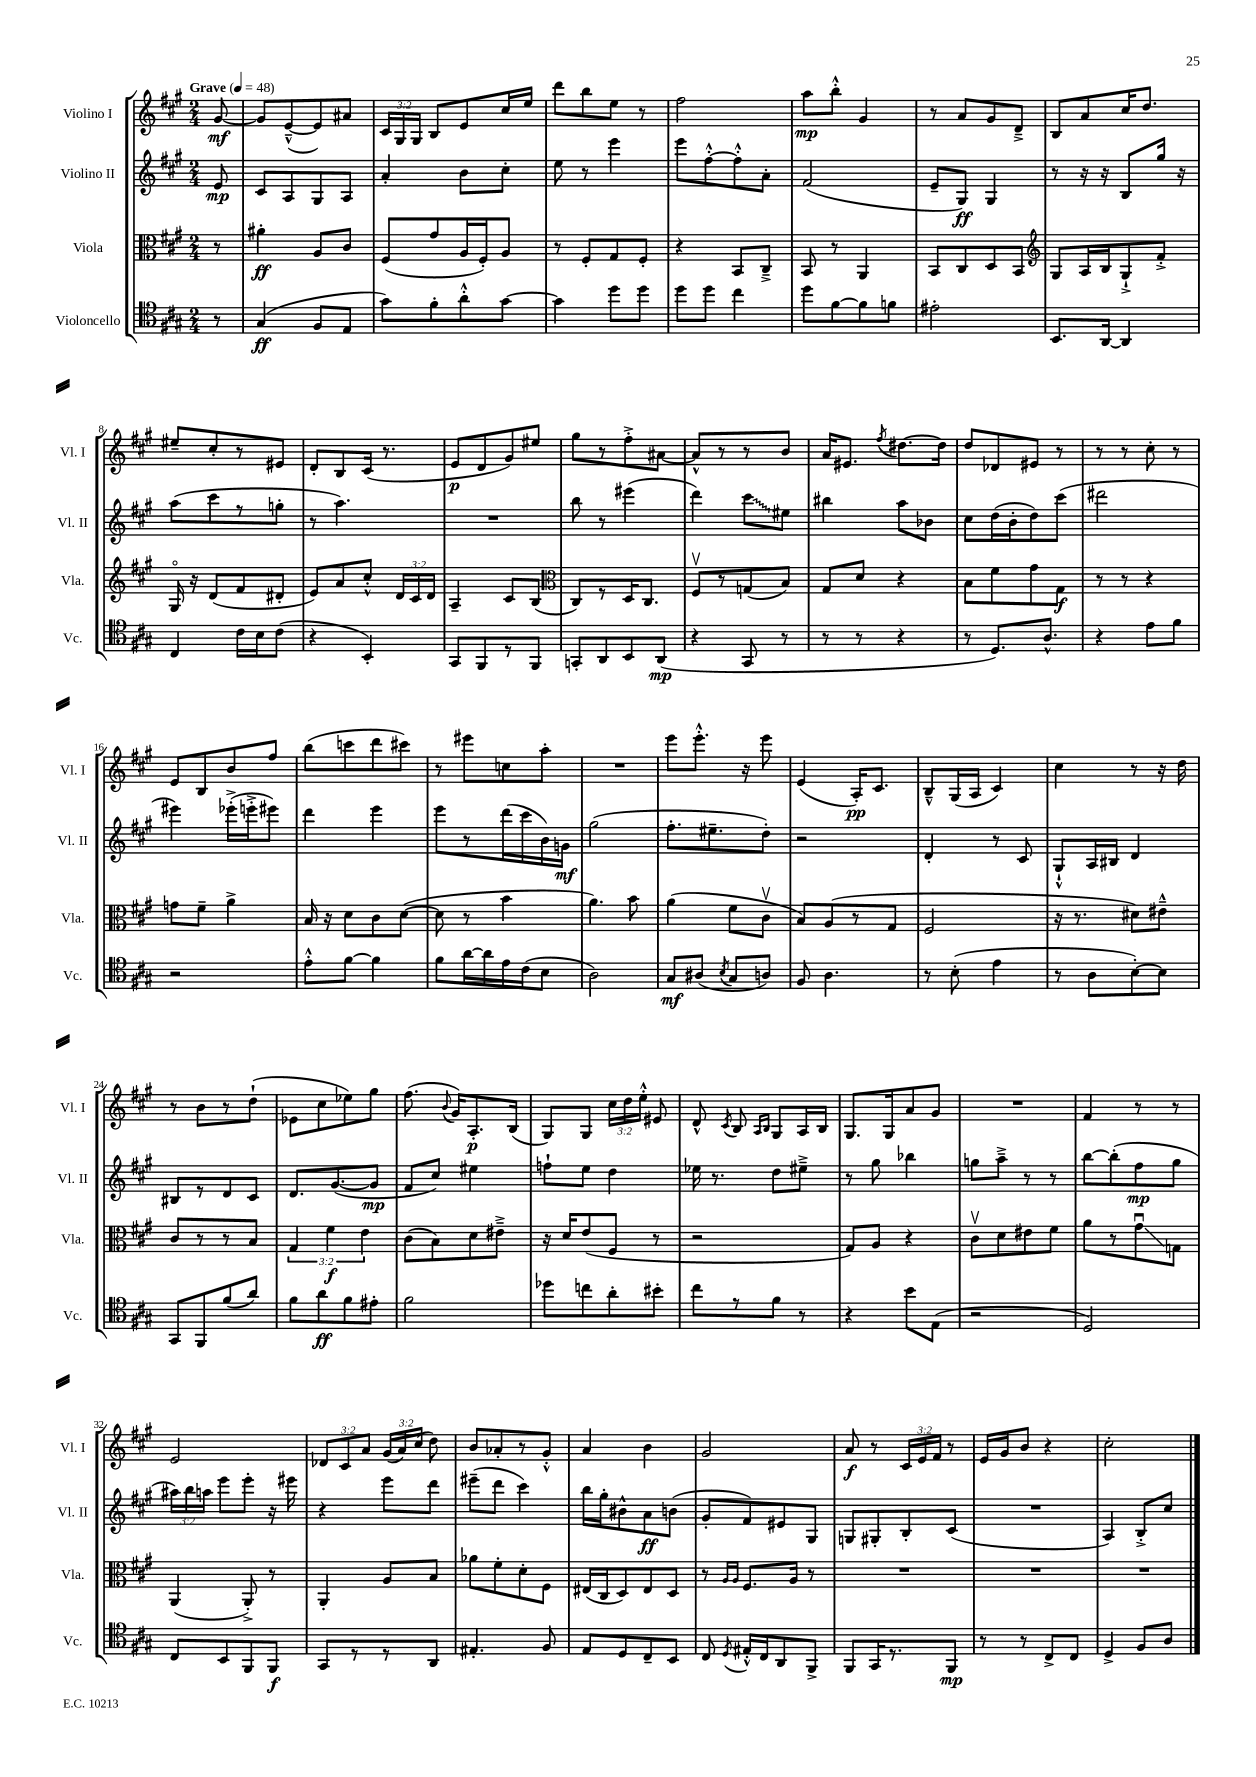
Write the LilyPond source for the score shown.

<<
\new StaffGroup <<
\new Staff = "s0" \with { instrumentName = "Violino I" shortInstrumentName = "Vl. I" } {
    \clef treble \key a \major \numericTimeSignature \time 2/4 \override Staff.TupletNumber.text = #tuplet-number::calc-fraction-text \partial 8 \tempo "Grave" 4 = 48
    \autoBeamOff gis'8~\mf |
    gis'8[ e'8~---^( e'8) ais'8] |
    \tuplet 3/2 { cis'16[ gis16 gis16] } b8[ e'8 cis''16 e''16] |
    d'''8[ b''8 e''8] r8 |
    fis''2 |
    a''8[\mp b''8]-.-^ gis'4 |
    r8 a'8[ gis'8 d'8]---> |
    b8[ a'8 cis''16 d''8.] |
    eis''8[-- cis''8-. r8 eis'8] |
    d'8[-. b8 cis'16]( r8. |
    e'8[\p d'8 gis'8) eis''8] |
    gis''8[ r8 fis''8-.-> ais'8]~ |
    ais'8[-^ r8 r8 b'8] |
    a'16[ eis'8.] \acciaccatura { fis''8 } dis''8.[~ dis''16] |
    d''8[ des'8 eis'8] r8 |
    r8 r8 cis''8-. r8 |
    e'8[ b8 b'8 fis''8] |
    b''8[( c'''8 d'''8 cis'''8]) |
    r8 eis'''8[ c''8 a''8]-. |
    R2 |
    e'''8[ e'''8.]-.-^ r16 e'''8 |
    e'4( a16[-.\pp) cis'8.] |
    b8[---^ gis16( a16] cis'4) |
    cis''4 r8 r16 d''16 |
    r8 b'8[ r8 d''8]-!( |
    ees'8[ cis''8 ees''8) gis''8] |
    fis''8.( \appoggiatura { b'8 } gis'16[) a8.-.\p b16]( |
    gis8[) gis8] \tuplet 3/2 { cis''16[ d''16 e''16]-.-^ } eis'8 |
    d'8-^ \acciaccatura { cis'8 } b8 \grace { a16[ b16] } gis8[ a16 b16] |
    gis8.[ gis16 a'8 gis'8] |
    R2 |
    fis'4 r8 r8 |
    e'2 |
    \tuplet 3/2 { des'8[ cis'8 a'8] } \tuplet 3/2 { gis'16[( a'16) cis''16]( } d''8) |
    b'8[ aes'8-. r8 gis'8]-.-^ |
    a'4 b'4 |
    gis'2 |
    a'8\f r8 \tuplet 3/2 { cis'16[ e'16 fis'16] } r8 |
    e'16[ gis'16 b'8] r4 |
    cis''2-. \bar "|." |
}
\new Staff = "s1" \with { instrumentName = "Violino II" shortInstrumentName = "Vl. II" } {
    \clef treble \key a \major \numericTimeSignature \time 2/4 \override Staff.TupletNumber.text = #tuplet-number::calc-fraction-text \partial 8
    \autoBeamOff e'8\mp |
    cis'8[ a8 gis8 a8] |
    a'4-. b'8[ cis''8]-. |
    e''8 r8 e'''4 |
    e'''8[ fis''8~-.-^ fis''8-.-^ a'8]-. |
    fis'2( |
    e'8[-- gis8]\ff) gis4 |
    r8 r16 r16 b8[ gis''16] r16 |
    a''8[( cis'''8 r8 g''8]-. |
    r8 a''4.) |
    R2 |
    b''8 r8 eis'''4( |
    d'''4) \once \override Glissando.style = #'zigzag cis'''8[\glissando eis''8] |
    bis''4 a''8[ bes'8] |
    cis''8[ d''16( b'16-. d''8) cis'''8]( |
    dis'''2 |
    eis'''4) ees'''16[-.->( e'''16-.-> eis'''8]) |
    d'''4 e'''4 |
    e'''8[ r8 d'''16( cis'''16 b'16) g'16]\mf |
    gis''2( |
    fis''8.[-. eis''8.-- d''8]-.) |
    r2 |
    d'4-. r8 cis'8 |
    gis8[-!-^ a16 bis16] d'4 |
    bis8[ r8 d'8 cis'8] |
    d'8.[ gis'8.~( gis'8]\mp |
    fis'8[ cis''8]) eis''4 |
    f''8[-! e''8] d''4 |
    ees''16 r8. d''8[ eis''8]---> |
    r8 gis''8 bes''4 |
    g''8[ a''8]---> r8 r8 |
    b''8[~ b''8-.( fis''8\mp gis''8] |
    \tuplet 3/2 { ais''16[) b''16 a''16] } e'''8[ e'''8]-. r16 eis'''16 |
    r4 e'''8[ d'''8] |
    eis'''8[--( d'''8] cis'''4) |
    b''16[ gis''16-. bis'8-^ a'8\ff b'8]( |
    gis'8[-. fis'8) eis'8 gis8] |
    g8[ gis8-. b8-. cis'8]( |
    R2 |
    a4) b8[-.-> cis''8] \bar "|." |
}
\new Staff = "s2" \with { instrumentName = "Viola" shortInstrumentName = "Vla." } {
    \clef alto \key a \major \numericTimeSignature \time 2/4 \override Staff.TupletNumber.text = #tuplet-number::calc-fraction-text \partial 8
    \autoBeamOff r8 |
    ais'4-.\ff a8[ cis'8] |
    fis8[( gis'8 a16 fis16-.) a8] |
    r8 fis8[-. gis8 fis8]-. |
    r4 b,8[ cis8]---> |
    b,8 r8 a,4 |
    b,8[ cis8 d8 b,8] |
    \clef treble gis8[ a16 b16 gis8-!-> fis'8]-.-> |
    gis16\flageolet r16 d'8[( fis'8 dis'8]-. |
    e'8[) a'8 cis''8]-.-^ \tuplet 3/2 { d'16[ cis'16 d'16] } |
    a4-- cis'8[ b8]( |
    \clef alto cis8[) r8 d16 cis8.] |
    fis8[\upbow r8 g8( b8]) |
    gis8[ d'8] r4 |
    b8[ fis'8 gis'8 gis8]\f |
    r8 r8 r4 |
    g'8[ fis'8]-- a'4-> |
    b16 r16 d'8[ cis'8 d'8]~( |
    d'8 r8 b'4 |
    a'4.) b'8 |
    a'4( fis'8[ cis'8]\upbow |
    b8[) a8( r8 gis8] |
    fis2 |
    r16 r8. dis'8[) eis'8]---^ |
    cis'8[ r8 r8 b8] |
    \tuplet 3/2 { gis4 fis'4\f e'4 } |
    cis'8[( b8) d'8 eis'8]---> |
    r16 d'16[ e'8( fis8] r8 |
    r2 |
    gis8[) a8] r4 |
    cis'8[\upbow d'8 eis'8 fis'8] |
    a'8[ r8 gis'8\downbow\glissando g8] |
    a,4( a,8-.->) r8 |
    a,4-. a8[ b8] |
    aes'8[ fis'8-. d'8-. fis8] |
    eis16[( cis16 d8) eis8 d8] |
    r8 \grace { a16[ a16] } fis8.[ a16] r8 |
    R2 |
    R2 |
    R2 \bar "|." |
}
\new Staff = "s3" \with { instrumentName = "Violoncello" shortInstrumentName = "Vc." } {
    \clef tenor \key a \major \numericTimeSignature \time 2/4 \partial 8
    \autoBeamOff r8 |
    gis4\ff( fis8[ e8] |
    gis'8[) fis'8-. a'8-.-^ gis'8]~ |
    gis'4 d''8[ d''8] |
    d''8[ d''8] cis''4 |
    d''8[ fis'8~ fis'8 f'8] |
    eis'2-. |
    b,8.[ a,16]~ a,4 |
    cis4 cis'16[ b16 cis'8]( |
    r4 b,4-.) |
    gis,8[ fis,8 r8 fis,8] |
    g,8[-. a,8 b,8 a,8]\mp( |
    r4 gis,8 r8 |
    r8 r8 r4 |
    r8 d8.[) a8.]-^ |
    r4 e'8[ fis'8] |
    r2 |
    e'8[-.-^ fis'8]~ fis'4 |
    fis'8[ a'16~ a'16 e'16 cis'16( b8] |
    a2) |
    gis8[\mf ais8]( \acciaccatura { b8 } gis8[ a8]) |
    fis8 a4. |
    r8 b8-.( e'4 |
    r8 a8[ b8~-.) b8] |
    gis,8[ fis,8 fis'8( a'8]) |
    fis'8[ a'8\ff fis'8 eis'8]-. |
    fis'2 |
    des''8[ c''8 a'8-. bis'8]-. |
    cis''8[ r8 fis'8] r8 |
    r4 b'8[ e8]( |
    r2 |
    d2) |
    cis8[ b,8 fis,8 fis,8]\f |
    gis,8[ r8 r8 a,8] |
    eis4.-. fis8 |
    e8[ d8 cis8-- b,8] |
    cis8 \acciaccatura { d8 } eis16[-.-^ cis16 a,8 fis,8]-> |
    fis,8[ gis,16 r8. fis,8]\mp |
    r8 r8 cis8[-> cis8] |
    d4-> fis8[ a8] \bar "|." |
}
>>
>>
